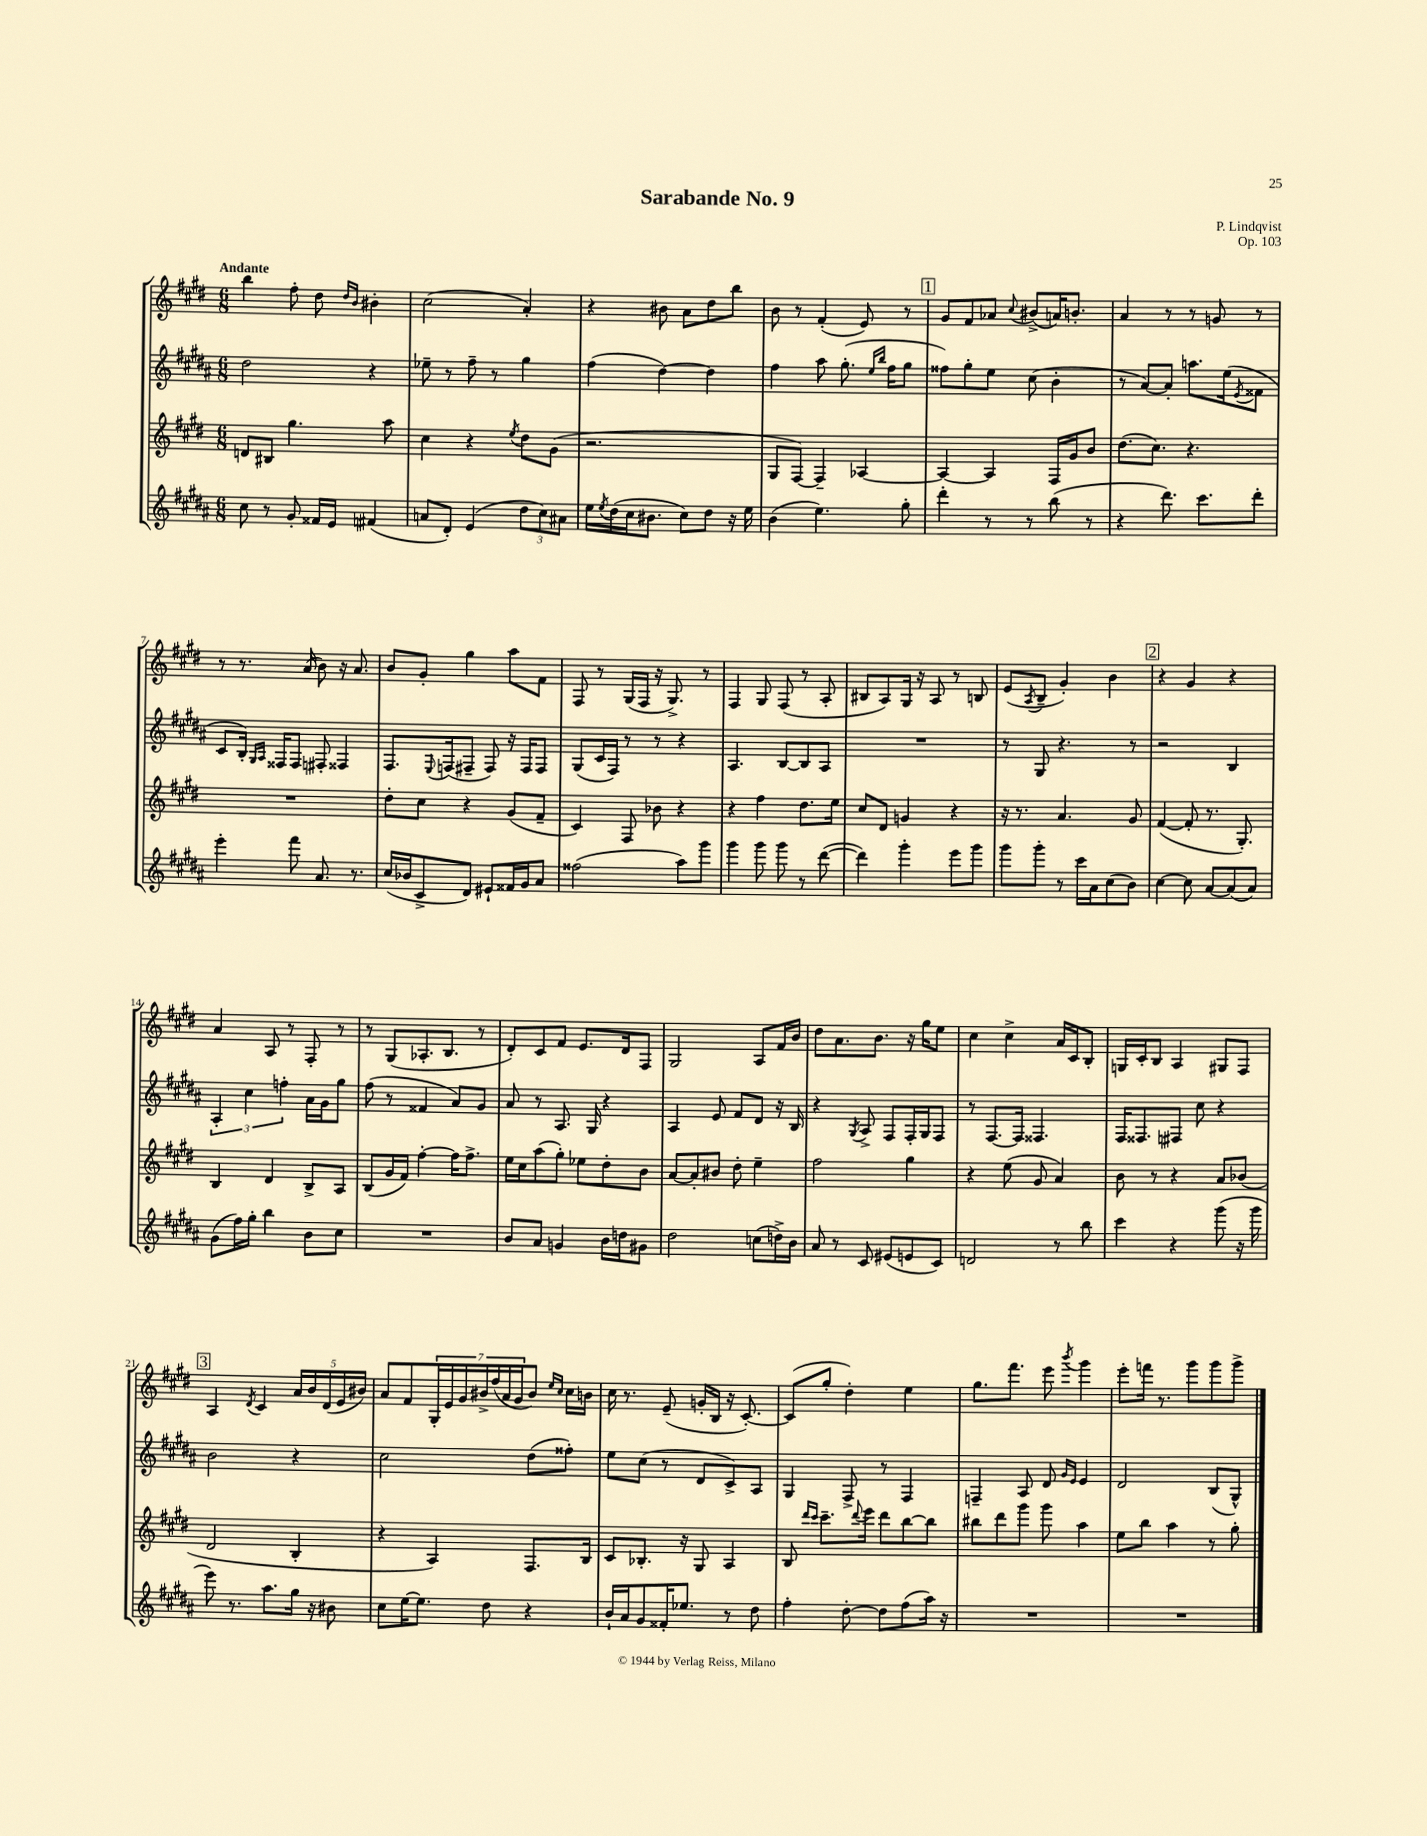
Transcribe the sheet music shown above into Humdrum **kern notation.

**kern	**kern	**kern	**kern
*staff4	*staff3	*staff2	*staff1
*clefG2	*clefG2	*clefG2	*clefG2
*k[f#c#g#d#a#]	*k[f#c#g#d#]	*k[f#c#g#d#a#]	*k[f#c#g#d#]
*M6/8	*M6/8	*M6/8	*M6/8
8cc#\	8d/L	2dd#\	4bb\
8r	8B#/J	.	.
8g#'/	4.gg#\	.	8ff#'\
16f##/LL	.	.	8dd#\
16e/JJ	.	.	.
.	.	.	16qqdd#/LL
.	.	.	16qqb/JJ
(4f#/	.	4r	4b#'\
.	8aa\	.	.
=	=	=	=
8a/L	4cc#\	8ee-~\	(2cc#\
8d#'/J)	.	8r	.
(4e/	4r	8ff#~\	.
.	.	8r	.
.	8qee/	.	.
12dd#\L	8dd#\L	4gg#\	4a'/)
12cc#\)	.	.	.
.	(8g#\J	.	.
12a#\J	.	.	.
=	=	=	=
16ee\LL	2.r	(4ff#\	4r
8qee/	.	.	.
(16dd#\	.	.	.
16cc#\J	.	.	.
8.b#\J	.	.	.
.	.	[4dd#\)	8b#\
8cc#\L)	.	.	8a\L
8dd#\J	.	4dd#\]	8dd#\
16r	.	.	8bb\J
16ee\	.	.	.
=	=	=	=
(4b\	8G#/L	4ff#\	8b\
.	[8F#/J)	.	8r
4.ee\)	4F#~/]	8aa#\	(4f#'/
.	.	(8.gg#'\	.
.	[4A-/	.	8e/)
.	.	16qqee/LL	.
.	.	16qqbb/JJ	.
.	.	16ff#\LK	.
8gg#'\	.	8gg#\J	8r
=	=	=	=
4ddd#'\	4A-/_	8ff##\L)	8g#/L
.	.	8gg#'\	8f#/
8r	4A-/]	8ee\J	8a-/J
.	.	.	8qqcc#/
8r	.	(8cc#\	(8b#^/L
(8bb\	16F#/LL	4b'\	16a/K)
.	16g#/J	.	8.b'/J
8r	8b/J	.	.
=	=	=	=
4r	(8.dd#\L	8r	4a/
.	.	[8a#/L)	.
.	8.cc#\J)	.	.
8.ddd#\)	.	8a#'/]J	8r
.	4.r	8.aa\L	8r
8.ccc#\L	.	.	.
.	.	.	8g/
.	.	(16ee\k	.
.	.	8qe/	.
8ddd#'\J	.	8f##\J	8r
=	=	=	=
4eee'\	2.r	8c#/L	8r
.	.	16B'/Jk)	8.r
.	.	16qqG#/LL	.
.	.	16qqA#/JJ	.
.	.	16F##/LK	.
8fff#\	.	8F##/J	.
.	.	.	(16a/
8.a#/	.	8F#'/	8b\)
.	.	4F##/	16r
8.r	.	.	8.a/
=	=	=	=
(16cc#/LL	8dd#'\L	8.F#/L	8b/L
16b-/J	.	.	.
8c#^/	8cc#\J	.	8g#'/J
.	.	8qqE/	.
.	.	(16F/k	.
8d#/J)	4r	8F#~/J	4gg#\
8e#`/L	.	8F#/)	.
16f##/L	(8g#/L	16r	8aa\L
16g#/J	.	16F#/LK	.
8a#/J	8f#~/J	8F#/J	8f#\J
=	=	=	=
(2ff##\	4c#/)	(8G#/L	8F#/
.	.	16c#/L	8r
.	.	16F#/JJ)	.
.	8F#/	8r	(16G#/LL
.	.	.	16F#/JJ
.	8b-\	8r	16r
.	.	.	8.G#^/)
8aa#\L)	4r	4r	.
8ggg#\J	.	.	8r
=	=	=	=
4ggg#\	4r	4.A#/	4F#/
8ggg#\	4ff#\	.	8G#/
8ggg#\	.	[8B/L	(8F#/
8r	8.dd#\L	8B/]	8r
([8ddd#\	.	8A#/J	8A'/
.	16ee\Jk	.	.
=	=	=	=
4ddd#\])	8cc#/L	2.r	8B#/L
.	8d#/J	.	8A/)
4ggg#'\	4g/	.	16G#/Jk
.	.	.	16r
.	.	.	8A/
8eee\L	4r	.	8r
8ggg#\J	.	.	8B/
=	=	=	=
8ggg#\L	16r	8r	(8e/L
.	8.r	.	.
.	.	.	8qA/
8ggg#'\J	.	8G#/	8B~/J
8r	4.a/	4.r	4g#'/)
16ccc#\LL	.	.	.
16a#\J	.	.	.
(8cc#\	.	.	4b\
8b\J)	8g#/	8r	.
=	=	=	=
[4cc#\	([4f#/	2r	4r
8cc#\]	8f#'/]	.	4g#/
[8a#/L	8.r	.	.
(8a#/]	.	4B/	4r
.	8.G#'/)	.	.
8a#/J)	.	.	.
=	=	=	=
(8g#\L	4B/	6A#'/	4a/
16ff#\L)	.	.	.
.	.	6cc#\	.
16gg#'\JJ	.	.	.
4bb\	4d#/	.	8A/
.	.	6ff'\	.
.	.	.	8r
8b\L	8B^/L	16a#\LL	8F#'/
.	.	16g#\J	.
8cc#\J	8A/J	8gg#\J	8r
=	=	=	=
2.r	(8B/L	(8ff#\	8r
.	16g#/L	8r	(8G#/L
.	16f#/JJ)	.	.
.	[4ff#'\	4f##/	8.A-'/
.	.	.	8.B/J
.	16ff#\]LK	8a#/L)	.
.	8.ff#^\J	.	.
.	.	8g#/J	8r
=	=	=	=
8b/L	16ee\LL	8a#/	8d#'/L)
.	16cc#\J	.	.
8a#/J	(8aa\	8r	8c#/
4g/	8gg#'\J)	8.A#/	8f#/J
.	8ee-\L	.	8.e/L
.	.	16G#/	.
16b\LL	8dd#'\	4r	.
16dd\J	.	.	16d#/k
8g#\J	8b\J	.	8F#/J
=	=	=	=
2dd#\	[8a/L	4A#/	2G#/
.	8a'/]	.	.
.	8b#/J	8e/	.
.	8dd#'\	8f#/L	.
(8cc\L	4ee~\	8d#/J	8A/L
16dd^\L)	.	16r	16f#/L
16b\JJ	.	16B/	16b/JJ
=	=	=	=
8a#/	2ff#\	4r	8dd#\L
8r	.	.	8.a\
.	.	8qG#/	.
8c#/	.	8A#^/	.
.	.	.	8.b\J
(8e#/L	.	8F#/L	.
8e/	4gg#\	16F#'/L	16r
.	.	16G#/J	16gg#\LK
8c#/J)	.	8F#/J	8ee\J
=	=	=	=
2d/	4r	8r	4cc#\
.	.	[8.F#/L	.
.	(8ee\	.	4cc#^\
.	.	16F#/]Jk	.
.	8g#/	4.F##/	.
8r	4a/)	.	16a/LL
.	.	.	16c#/J
8bb\	.	.	8B'/J
=	=	=	=
4ccc#\	8b\	16F#/LK	16G/LL
.	.	8.F##/	16c#'/J
.	8r	.	8B/J
4r	4r	8F#/J	4A/
.	.	8cc#\	.
(8ggg#\	8a/L	4r	8G#/L
16r	(8b-/J	.	8F#/J
16ggg#\	.	.	.
=	=	=	=
8eee\)	2d#/	2b\	4A/
8.r	.	.	.
.	.	.	8qd#/
.	.	.	4c#/
8.aa#\L	.	.	.
16gg#\Jk	4B'/	4r	20a/LL
.	.	.	20b/
16r	.	.	.
.	.	.	(20d#/
8b#\	.	.	.
.	.	.	20e/
.	.	.	20b#/JJ)
=	=	=	=
8cc#\L	4r	2cc#\	8a/L
[16ee\K	.	.	8f#/
8.ee\]J	.	.	.
.	4A/)	.	28G#'/L
.	.	.	28e/
.	.	.	28g#/
.	.	.	28b#^/
8dd#\	.	.	.
.	.	.	(28ff#/
.	.	.	28a/
.	.	.	28g#/J
4r	8.F#/L	(8dd#\L	8b#/J)
.	.	.	16qqee/LL
.	.	.	16qqcc#/JJ
.	.	8ff##'\J)	16cc#\LL
.	16B/Jk	.	16b\JJ
=	=	=	=
16b`/LL	8c#/L	8ee\L	16cc#\
16a#/J	.	.	8.r
8g#/	8.B-'/J	(8cc#\J	.
16f##'/K	.	8r	(8e~/
8.ee-/J	16r	.	.
.	8G#/	8d#/L	16g'/LL
.	.	.	16B/JJ
8r	4A/	8c#^/)	16r
.	.	.	[8.c#'/)
8dd#\	.	8A#/J	.
=	=	=	=
4ff#'\	8B/	4G#/	(8c#/]L
.	16qqddd#/LL	.	.
.	16qqccc#/JJ	.	.
.	8.ccc#~\L	.	8gg#'/J
[8dd#'\	.	8F#^/	4dd#'\)
.	8qqddd#/	.	.
.	16eee\Jk	.	.
8dd#\]L	8ddd#\L	8r	.
(8ff#\	[8bb\	4F#/	4ee\
16aa#\Jk)	8bb\]J	.	.
16r	.	.	.
=	=	=	=
2.r	8bb#\L	4F~/	8.gg#\L
.	8ddd#\	.	.
.	.	.	8.fff#\J
.	8ggg#\J	8A#/	.
.	8ggg#\	8d#/	8eee\
.	.	16qqg#/LL	.
.	.	16qqe/JJ	8qbbb/
.	4aa\	4e/	4ggg#\
=	=	=	=
2.r	8ee\L	2d#/	8eee'\L
.	8bb\J	.	16fff\Jk
.	.	.	8.r
.	4aa\	.	.
.	.	.	8ggg#\L
.	8r	(8B/L	8ggg#\
.	8gg#'\	8G#^^/J)	8ggg#^\J
==	==	==	==
*-	*-	*-	*-
